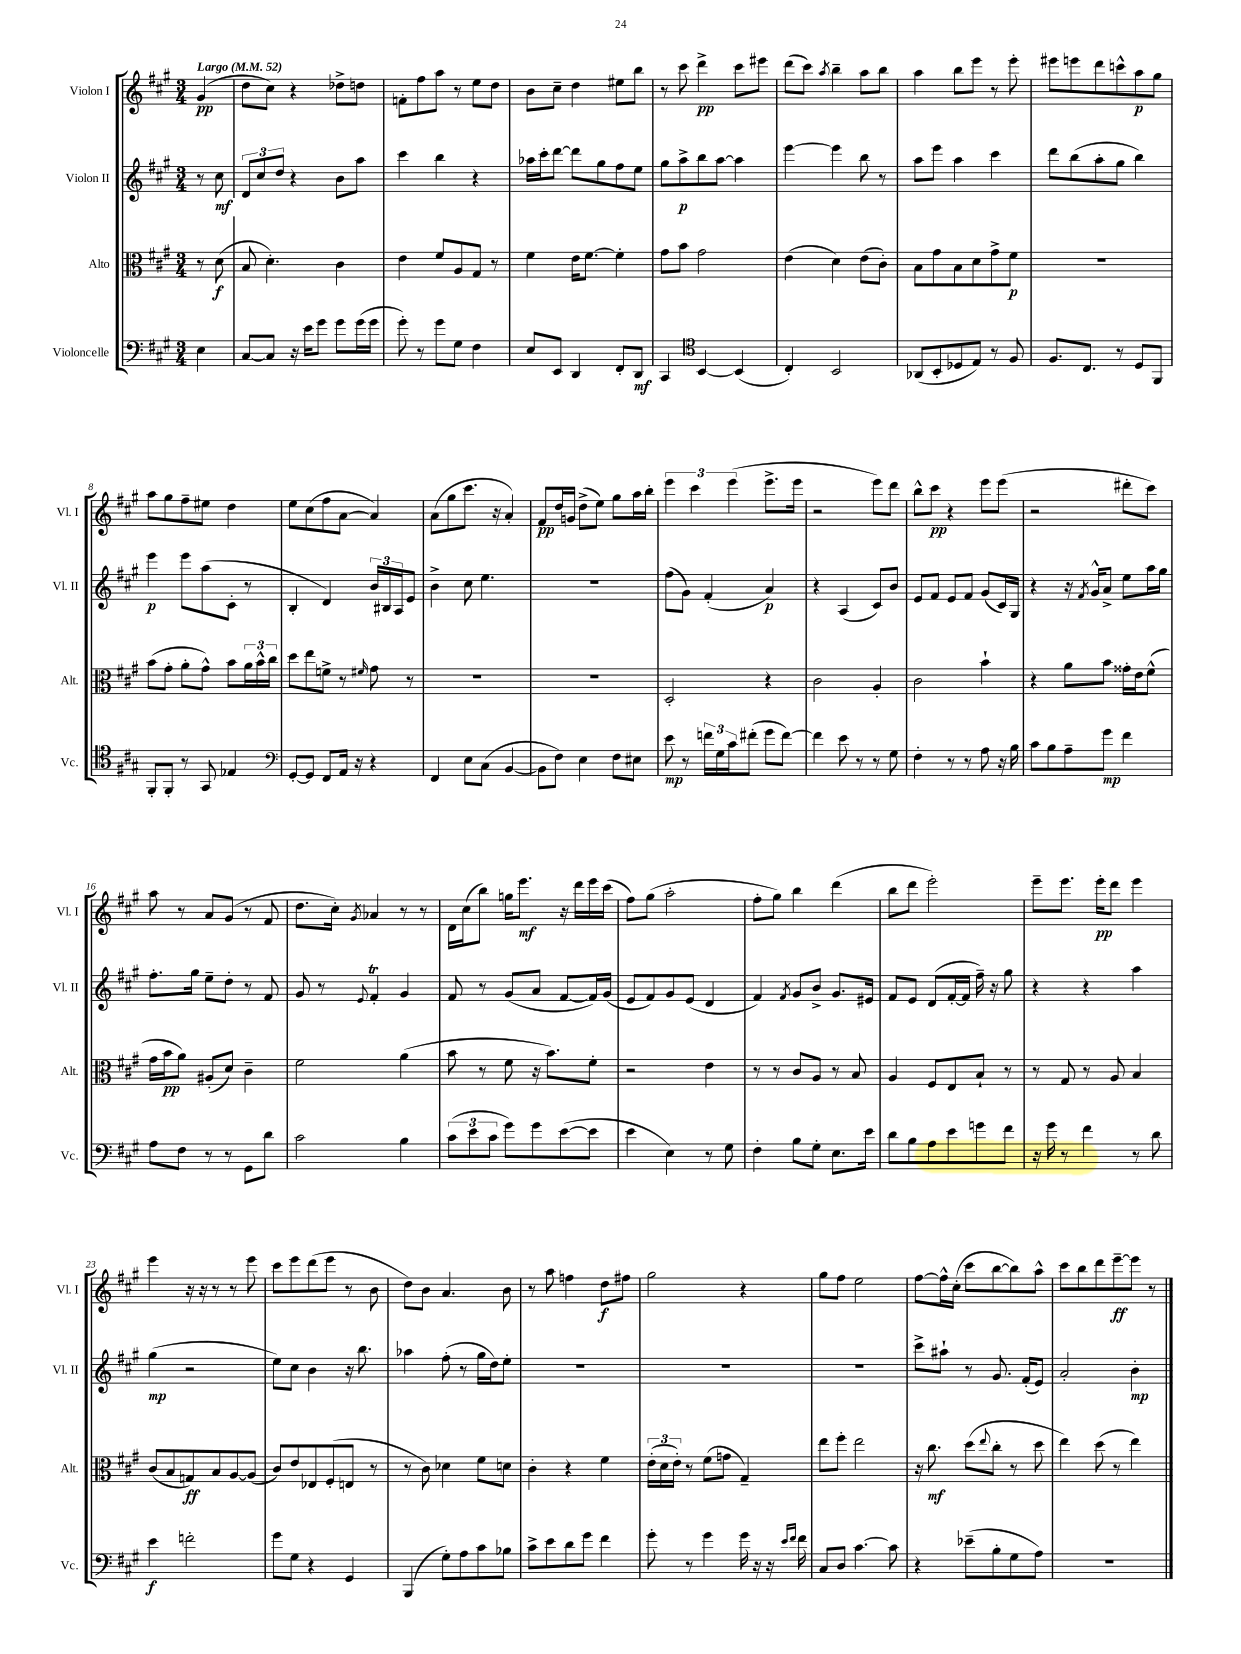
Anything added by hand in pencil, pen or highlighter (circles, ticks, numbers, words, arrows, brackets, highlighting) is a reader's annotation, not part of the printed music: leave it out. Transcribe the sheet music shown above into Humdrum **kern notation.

**kern	**dynam	**kern	**dynam	**kern	**dynam	**kern	**dynam
*part4	*part4	*part3	*part3	*part2	*part2	*part1	*part1
*staff4	*staff4	*staff3	*staff3	*staff2	*staff2	*staff1	*staff1
*I"Violoncelle	*	*I"Alto	*	*I"Violon II	*	*I"Violon I	*
*I'Vc.	*	*I'Alt.	*	*I'Vl. II	*	*I'Vl. I	*
*clefF4	*	*clefC3	*	*clefG2	*	*clefG2	*
*k[f#c#g#]	*	*k[f#c#g#]	*	*k[f#c#g#]	*	*k[f#c#g#]	*
*M3/4	*	*M3/4	*	*M3/4	*	*M3/4	*
*MM52	*	*MM52	*	*MM52	*	*MM52	*
=	=	=	=	=	=	=	=
!	!	!	!	!	!	!LO:TX:a:B:t=Largo	!
4E\	.	8r	.	8r	.	(4g#/	pp
.	.	(8d\	f	8cc#\	mf	.	.
=1	=1	=1	=1	=1	=1	=1	=1
[8C#/L	.	8B/	.	12d/L	.	8dd\L	.
.	.	.	.	12cc#/	.	.	.
8C#/J]	.	4.d'\)	.	.	.	8cc#\J)	.
.	.	.	.	12dd/J	.	.	.
16r	.	.	.	4r	.	4r	.
16e\KL	.	.	.	.	.	.	.
8g#\J	.	.	.	.	.	.	.
8g#\L	.	4c#\	.	8b\L	.	8dd-X^\L	.
(16g#\L	.	.	.	8aa\J	.	8ddn\J	.
16g#\JJ	.	.	.	.	.	.	.
=2	=2	=2	=2	=2	=2	=2	=2
8g#'\)	.	4e\	.	4ccc#\	.	8fn'\L	.
8r	.	.	.	.	.	8ff#\	.
8g#\L	.	8f#/L	.	4bb\	.	8aa\J	.
8G#\J	.	8A/	.	.	.	8r	.
4F#\	.	8G#/J	.	4r	.	8ee\L	.
.	.	8r	.	.	.	8dd\J	.
=3	=3	=3	=3	=3	=3	=3	=3
8E/L	.	4f#\	.	16aa-X\LL	.	8b\L	.
.	.	.	.	16ccc#'\J	.	.	.
8EE/J	.	.	.	[8ddd\J	.	8cc#~\J	.
4DD/	.	16e\KL	.	8ddd\L]	.	4dd\	.
.	.	[8.f#\J	.	.	.	.	.
.	.	.	.	8gg#\	.	.	.
8FF#'/L	.	4f#'\]	.	8ff#\	.	8ee#X\L	.
8DD/J	mf	.	.	8ee\J	.	8bb\J	.
=4	=4	=4	=4	=4	=4	=4	=4
4CC#/	.	8g#\L	.	8gg#\L	.	8r	.
.	.	8b\J	.	8aa^\	p	8ccc#\	.
*clefC4	*	*	*	*	*	*	*
[4BB/	.	2g#\	.	8bb\	.	4ddd^\	pp
.	.	.	.	[8aa\J	.	.	.
(4BB/]	.	.	.	4aa\]	.	8ccc#\L	.
.	.	.	.	.	.	8eee#X\J	.
=5	=5	=5	=5	=5	=5	=5	=5
4C#'/)	.	(4e\	.	[4eee\	.	(8ddd\L	.
.	.	.	.	.	.	8ccc#\J)	.
.	.	.	.	.	.	8qaa/	.
2BB/	.	4d\)	.	4eee\]	.	4bb~\	.
.	.	(8e\L	.	8bb\	.	8aa\L	.
.	.	8c#'\J)	.	8r	.	8bb\J	.
=6	=6	=6	=6	=6	=6	=6	=6
(8AA-X/L	.	8B\L	.	8aa\L	.	4aa\	.
8BB'/	.	8g#\	.	8eee\J	.	.	.
8D-X/	.	8B\	.	4aa\	.	8bb\L	.
8E/J)	.	8d\	.	.	.	8eee\J	.
8r	.	8g#^\	.	4ccc#\	.	8r	.
8F#/	.	8f#\J	p	.	.	8eee'\	.
=7	=7	=7	=7	=7	=7	=7	=7
8.F#/L	.	2.r	.	8ddd\L	.	8eee#X\L	.
.	.	.	.	(8bb\	.	8eeen\	.
8.C#/J	.	.	.	.	.	.	.
.	.	.	.	8aa'\	.	8ddd\	.
8r	.	.	.	8gg#\J	.	8cccn^^\	.
8D/L	.	.	.	4bb\)	.	8aa\	p
8FF#/J	.	.	.	.	.	8gg#\J	.
!!LO:LB:g=z
=8	=8	=8	=8	=8	=8	=8	=8
8FF#'/L	.	(8b\L	.	4eee\	p	8aa\L	.
8FF#'/J	.	8g#'\J	.	.	.	8gg#\	.
8r	.	8a'\L	.	8eee\L	.	8ff#~\	.
8GG#/	.	8g#^^\J)	.	(8aa\	.	8ee#X\J	.
4E-X/	.	8b\L	.	8c#'\J	.	4dd\	.
.	.	24a\L	.	8r	.	.	.
.	.	24b^^\	.	.	.	.	.
.	.	24cc#\JJ	.	.	.	.	.
=9	=9	=9	=9	=9	=9	=9	=9
*clefF4	*	*	*	*	*	*	*
[8GG#'/L	.	8dd\L	.	4B'/	.	8ee\L	.
8GG#/J]	.	8ee\	.	.	.	(8cc#\	.
8FF#/L	.	8fn^\J	.	4d/)	.	8ff#\	.
16AA/Jk	.	8r	.	.	.	[8a\J	.
16r	.	.	.	.	.	.	.
.	.	16qqf#X/	.	.	.	.	.
4r	.	8g#\	.	24b/LL	.	4a/])	.
.	.	.	.	24B#X/	.	.	.
.	.	.	.	24A/J	.	.	.
.	.	8r	.	8e/J	.	.	.
=10	=10	=10	=10	=10	=10	=10	=10
4FF#/	.	2.r	.	4b^\	.	(8a\L	.
.	.	.	.	.	.	8gg#\	.
8E\L	.	.	.	8cc#\	.	8.ccc#\J	.
(8C#\J	.	.	.	4.ee\	.	.	.
.	.	.	.	.	.	16r	.
[4BB/	.	.	.	.	.	4a'/)	.
=11	=11	=11	=11	=11	=11	=11	=11
8BB\L]	.	2.r	.	2.r	.	8f#/L	pp
8F#\J)	.	.	.	.	.	16dd/L	.
.	.	.	.	.	.	16gn/JJ	.
4E\	.	.	.	.	.	(8dd^\L	.
.	.	.	.	.	.	8ee\J)	.
8F#\L	.	.	.	.	.	8gg#\L	.
8E#X\J	.	.	.	.	.	16aa\L	.
.	.	.	.	.	.	16bb'\JJ	.
=12	=12	=12	=12	=12	=12	=12	=12
8e\	mp	2D'/	.	(8ff#\L	.	6eee\	.
8r	.	.	.	8g#\J)	.	.	.
.	.	.	.	.	.	6ccc#\	.
24fn\LL	.	.	.	(4f#'/	.	.	.
24G#\	.	.	.	.	.	.	.
24c#\J	.	.	.	.	.	(6eee\	.
(8f#X'\J	.	.	.	.	.	.	.
8g#\L	.	4r	.	4a/)	p	8.eee^\L	.
[8f#\J)	.	.	.	.	.	.	.
.	.	.	.	.	.	16eee\Jk	.
=13	=13	=13	=13	=13	=13	=13	=13
4f#\]	.	2c#\	.	4r	.	2r	.
8e\	.	.	.	(4A/	.	.	.
8r	.	.	.	.	.	.	.
8r	.	4A'/	.	8c#/L)	.	8eee\L)	.
8G#\	.	.	.	8b/J	.	8ddd\J	.
=14	=14	=14	=14	=14	=14	=14	=14
4F#'\	.	2c#\	.	8e/L	.	8bb^^\L	.
.	.	.	.	8f#/J	.	8ccc#\J	pp
8r	.	.	.	8e/L	.	4r	.
8r	.	.	.	8f#/J	.	.	.
8A\	.	4b`\	.	(8g#/L	.	8eee\L	.
16r	.	.	.	16c#/L)	.	(8eee\J	.
16B\	.	.	.	16G#/JJ	.	.	.
=15	=15	=15	=15	=15	=15	=15	=15
8c#\L	.	4r	.	4r	.	2r	.
8B\	.	.	.	.	.	.	.
8A~\	.	8a\L	.	16r	.	.	.
.	.	.	.	8qf#/	.	.	.
.	.	.	.	16g#^^/KL	.	.	.
8g#\J	mp	8b\J	.	8a^/J	.	.	.
4f#\	.	16g##X'\LL	.	8ee\L	.	8ddd#X'\L	.
.	.	16e\J	.	.	.	.	.
.	.	(8f#^^\J	.	16aa\L	.	8ccc#\J)	.
.	.	.	.	16gg#\JJ	.	.	.
!!LO:LB:g=z
=16	=16	=16	=16	=16	=16	=16	=16
8A\L	.	16g#\LL	.	8.ff#'\L	.	8aa\	.
.	.	16b\J	pp	.	.	.	.
8F#\J	.	8a\J)	.	.	.	8r	.
.	.	.	.	16gg#\Jk	.	.	.
8r	.	(8A#X'/L	.	8ee~\L	.	8a/L	.
8r	.	8d/J)	.	8dd'\J	.	(8g#/J	.
8GG#\L	.	4c#~\	.	8r	.	8r	.
8d\J	.	.	.	8f#/	.	8f#/	.
=17	=17	=17	=17	=17	=17	=17	=17
2c#\	.	2f#\	.	8g#/	.	8.dd\L	.
.	.	.	.	8r	.	.	.
.	.	.	.	.	.	16cc#'\Jk)	.
.	.	.	.	8qqe/	.	8qg#/	.
.	.	.	.	4f#T'/	.	4a-X/	.
4B\	.	(4a\	.	4g#/	.	8r	.
.	.	.	.	.	.	8r	.
=18	=18	=18	=18	=18	=18	=18	=18
(12c#\L	.	8b\	.	8f#/	.	16d\LL	.
.	.	.	.	.	.	(16cc#\J	.
12e\	.	.	.	.	.	.	.
.	.	8r	.	8r	.	8bb\J)	.
12c#\J	.	.	.	.	.	.	.
8g#\L)	.	8f#\	.	(8g#/L	.	16ggn\KL	.
.	.	.	.	.	.	8.eee\J	mf
8g#\	.	16r	.	8a/J	.	.	.
.	.	8.b\L)	.	.	.	.	.
([8e\	.	.	.	[8f#/L	.	16r	.
.	.	.	.	.	.	16ddd\LL	.
8e\J]	.	8f#'\J	.	16f#/L])	.	16eee\	.
.	.	.	.	(16g#/JJ	.	(16ccc#\JJ	.
=19	=19	=19	=19	=19	=19	=19	=19
4e\	.	2r	.	8e/L	.	8ff#\L)	.
.	.	.	.	8f#/)	.	(8gg#\J	.
4E\)	.	.	.	8g#/	.	2aa'\	.
.	.	.	.	(8e/J	.	.	.
8r	.	4e\	.	4d/	.	.	.
8G#\	.	.	.	.	.	.	.
=20	=20	=20	=20	=20	=20	=20	=20
4F#'\	.	8r	.	4f#/)	.	8ff#'\L	.
.	.	8r	.	.	.	8gg#\J)	.
.	.	.	.	8qf#/	.	.	.
8B\L	.	8c#/L	.	8g#/L	.	4bb\	.
8G#'\J	.	8A/J	.	8b^/J	.	.	.
8.E\L	.	8r	.	8.g#/L	.	(4ddd\	.
.	.	8B/	.	.	.	.	.
16e\Jk	.	.	.	16e#X/Jk	.	.	.
=21	=21	=21	=21	=21	=21	=21	=21
8d\L	.	4A/	.	8f#/L	.	8bb\L	.
8B\	.	.	.	8e/J	.	8ddd\J	.
8A\	.	8F#/L	.	(8d/L	.	2eee'\)	.
8e\	.	8E/	.	[16f#'/L	.	.	.
.	.	.	.	16f#/JJ]	.	.	.
8gn\	.	8B`/J	.	16ff#~\)	.	.	.
.	.	.	.	16r	.	.	.
8f#\J	.	8r	.	8gg#\	.	.	.
=22	=22	=22	=22	=22	=22	=22	=22
16r	.	8r	.	4r	.	8eee~\L	.
16g#\	.	.	.	.	.	.	.
8r	.	8G#/	.	.	.	8.eee\J	.
4f#\	.	8r	.	4r	.	.	.
.	.	.	.	.	.	16eee'\KL	pp
.	.	8A/	.	.	.	8ddd\J	.
8r	.	4B/	.	4aa\	.	4eee\	.
8d\	.	.	.	.	.	.	.
!!LO:LB:g=z
=23	=23	=23	=23	=23	=23	=23	=23
4e\	f	(8c#/L	.	(4gg#\	mp	4eee\	.
.	.	8B/	.	.	.	.	.
2fn'\	.	8Gn/)	ff	2r	.	16r	.
.	.	.	.	.	.	16r	.
.	.	8B/	.	.	.	8r	.
.	.	[8A/	.	.	.	8r	.
.	.	(8A/J]	.	.	.	8eee\	.
=24	=24	=24	=24	=24	=24	=24	=24
8g#\L	.	8c#/L)	.	8ee\L)	.	8ccc#\L	.
8G#\J	.	8e/	.	8cc#\J	.	8eee\	.
4r	.	8E-X/	.	4b\	.	(8ddd\	.
.	.	(8F#'/	.	.	.	8eee\J	.
4GG#/	.	8En/J	.	16r	.	8r	.
.	.	.	.	8.bb\	.	.	.
.	.	8r	.	.	.	8b\	.
=25	=25	=25	=25	=25	=25	=25	=25
(4BBB/	.	8r	.	4aa-X\	.	8dd\L)	.
.	.	8c#\)	.	.	.	8b\J	.
8G#'\L)	.	4d-X\	.	(8ff#'\	.	4.a/	.
8A\	.	.	.	8r	.	.	.
8c#\	.	8f#\L	.	16gg#\LL	.	.	.
.	.	.	.	16dd\J)	.	.	.
8B-X\J	.	8dn\J	.	8ee'\J	.	8b\	.
=26	=26	=26	=26	=26	=26	=26	=26
8c#^\L	.	4c#'\	.	2.r	.	8r	.
8e\	.	.	.	.	.	8aa\	.
8d\	.	4r	.	.	.	4ffn\	.
8g#\J	.	.	.	.	.	.	.
4f#\	.	4f#\	.	.	.	8dd\L	f
.	.	.	.	.	.	8ff#X\J	.
=27	=27	=27	=27	=27	=27	=27	=27
8g#'\	.	(24e'\LL	.	2.r	.	2gg#\	.
.	.	24d\	.	.	.	.	.
.	.	24e'\JJ)	.	.	.	.	.
8r	.	8r	.	.	.	.	.
4g#\	.	(8f#\L	.	.	.	.	.
.	.	8gn\J	.	.	.	.	.
16g#\	.	4G#~/)	.	.	.	4r	.
16r	.	.	.	.	.	.	.
16r	.	.	.	.	.	.	.
16qqe/LL	.	.	.	.	.	.	.
16qqf#/JJ	.	.	.	.	.	.	.
16f#\	.	.	.	.	.	.	.
=28	=28	=28	=28	=28	=28	=28	=28
8C#/L	.	8ee\L	.	2.r	.	8gg#\L	.
8D/J	.	8ff#'\J	.	.	.	8ff#\J	.
[4.c#\	.	2ee\	.	.	.	2ee\	.
8c#\]	.	.	.	.	.	.	.
=29	=29	=29	=29	=29	=29	=29	=29
4r	.	16r	.	8ccc#^\L	.	[8ff#\L	.
.	.	8.cc#\	mf	.	.	.	.
.	.	.	.	8aa#X`\J	.	16ff#^^\L]	.
.	.	.	.	.	.	(16cc#'\JJ	.
(8e-X~\L	.	(8dd\L	.	8r	.	8ccc#\L	.
.	.	8qqee/	.	.	.	.	.
8B'\	.	8cc#'\J	.	8.g#/	.	[8bb\	.
8G#\	.	8r	.	.	.	8bb\])	.
.	.	.	.	(16f#'/KL	.	.	.
8A\J)	.	8dd\	.	8e/J)	.	8aa^^\J	.
=30	=30	=30	=30	=30	=30	=30	=30
2.r	.	4ee\)	.	2a'/	.	8ccc#\L	.
.	.	.	.	.	.	8bb\	.
.	.	(8dd\	.	.	.	8ddd\	.
.	.	8r	.	.	.	[8eee~\	ff
.	.	4ee\)	.	4b'\	mp	8eee\J]	.
.	.	.	.	.	.	8r	.
==	==	==	==	==	==	==	==
*-	*-	*-	*-	*-	*-	*-	*-
